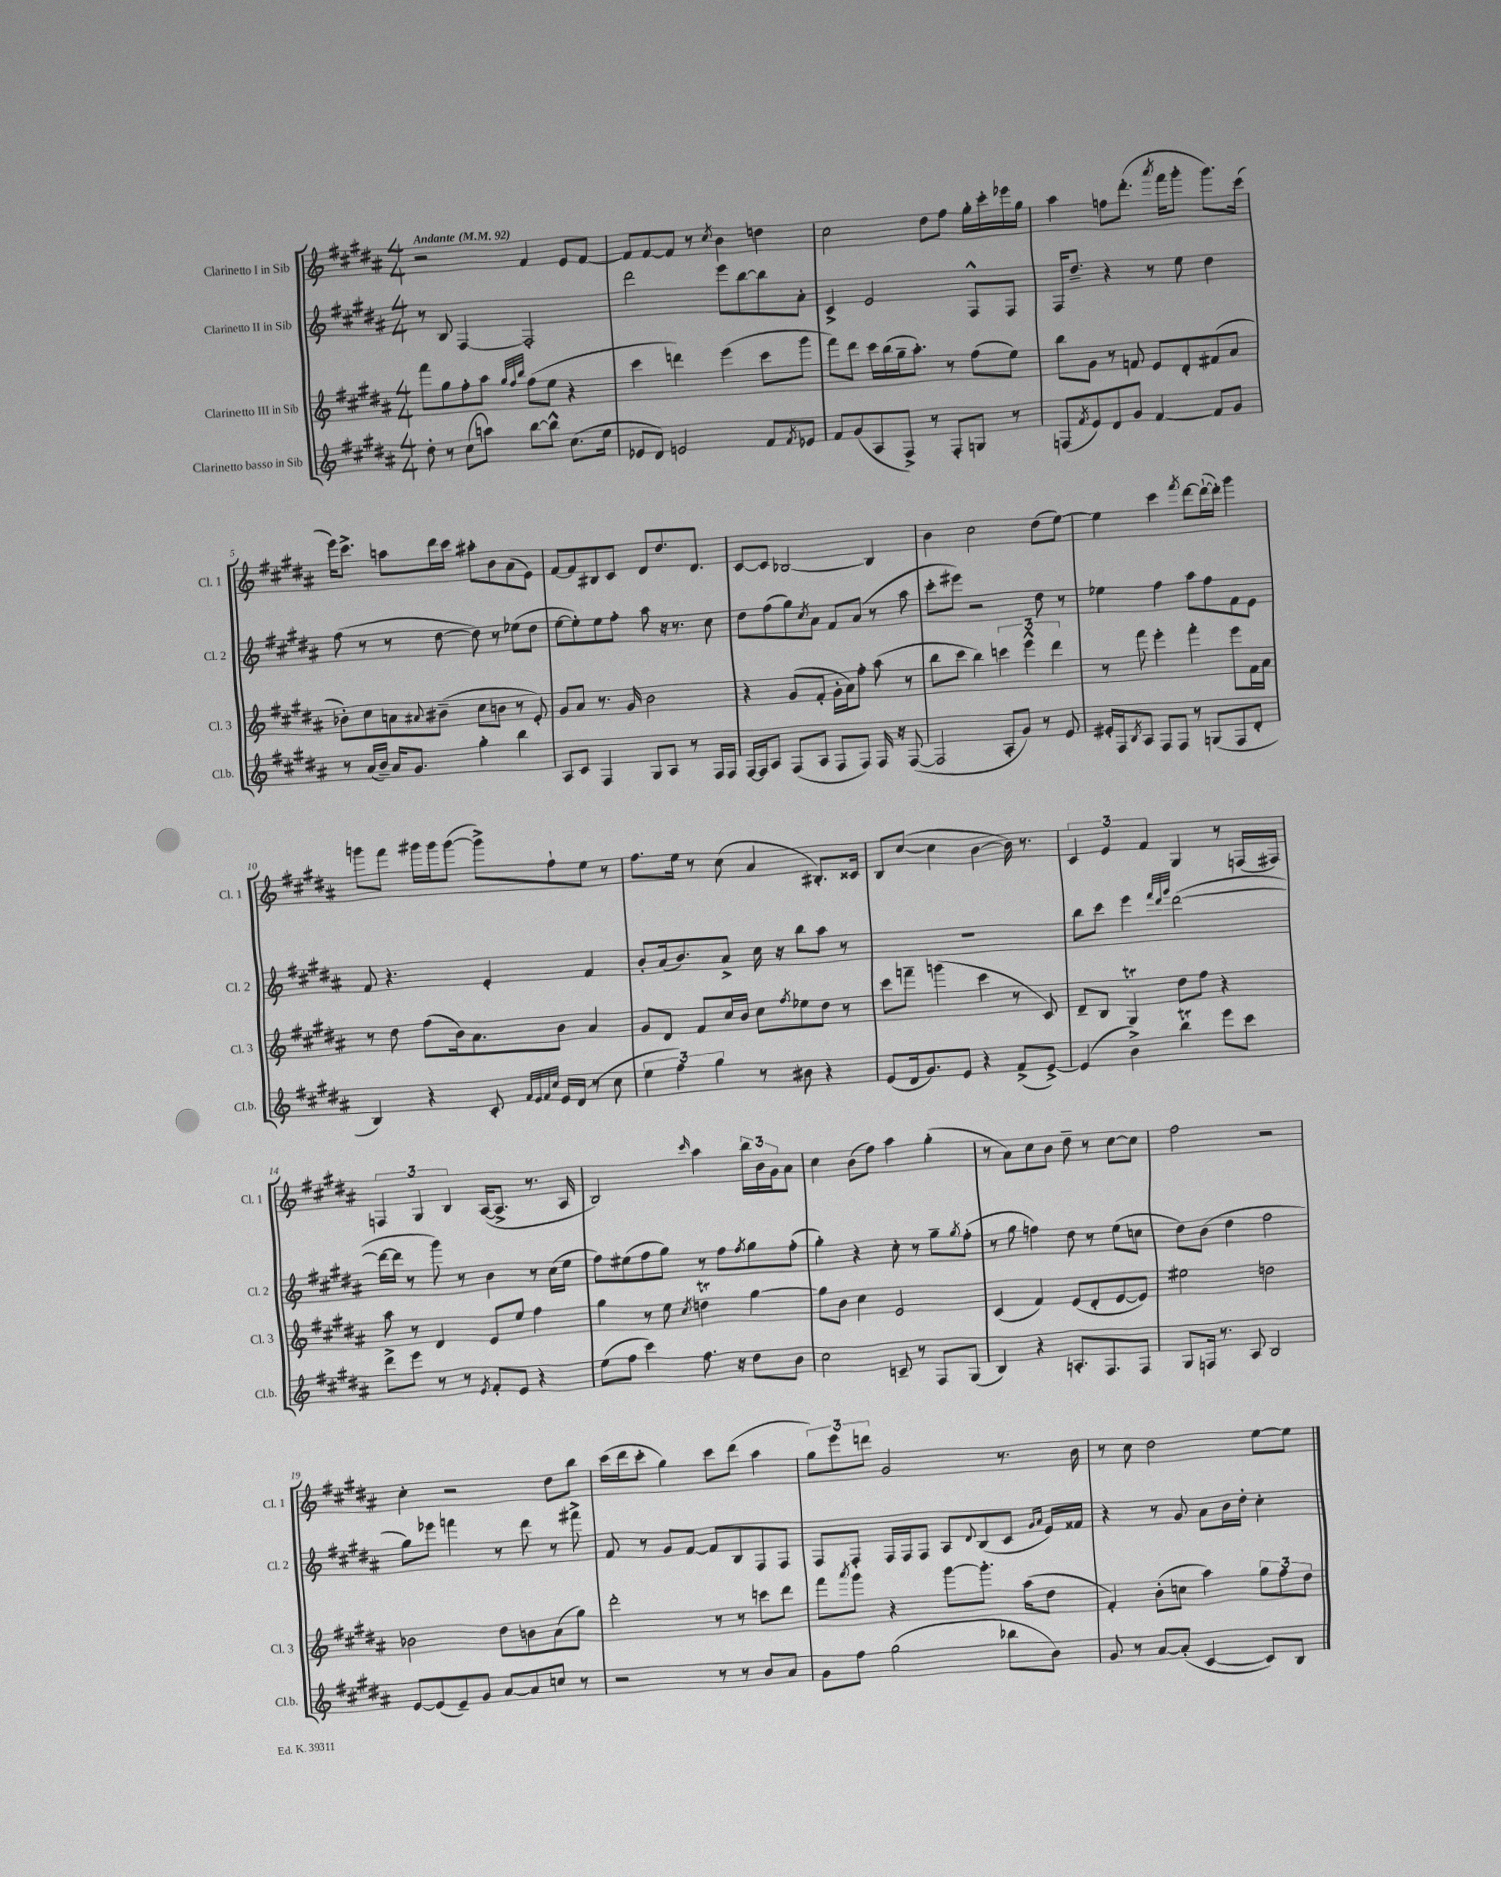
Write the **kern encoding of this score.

**kern	**kern	**kern	**kern
*staff4	*staff3	*staff2	*staff1
*clefG2	*clefG2	*clefG2	*clefG2
*k[f#c#g#d#a#]	*k[f#c#g#d#a#]	*k[f#c#g#d#a#]	*k[f#c#g#d#a#]
*M4/4	*M4/4	*M4/4	*M4/4
*MM92	*MM92	*MM92	*MM92
8dd#'	8fff#	8r	2r
8r	8gg#	8B	.
(8cc#	8ff#'	[4F#	.
8aa)	8aa#	.	.
.	32qqgg#	.	.
.	32qqff#	.	.
.	32qqbb	.	.
[8bb	(8ff#	2F#']	4f#
8bb^^]	8ee	.	.
(8.cc#	4r	.	8e
.	.	.	[8f#
16ee	.	.	.
=	=	=	=
8e-	4ccc#	2ddd#	8f#]
8d#)	.	.	[8f#
2e	4ddd)	.	8f#]
.	.	.	8r
.	.	.	8qcc#
.	(4eee	8eee	4b
.	.	[8bb	.
8f#	8ccc#	8bb]	4dd
8qf#	.	.	.
8e-	8ggg#	8a#'	.
=	=	=	=
8f#	8fff#)	4c#^	2cc#
(8g#	8ddd#	.	.
8A#	16ccc#	2e	.
.	(16bb	.	.
8F#^)	16gg#~	.	.
.	8.aa#')	.	.
8r	.	.	8dd#
8F#'	8r	.	8ff#
8G	(8ff#	8F#^^	16gg#'
.	.	.	16ccc#'
8r	8ee)	8F#	16eee-
.	.	.	16gg#
=	=	=	=
(8F	8bb	16F#	4aa#
.	.	8.dd#~	.
8qf#	.	.	.
8e)	8g#	.	.
8d#	8r	4r	8ff
8g#	8f	.	(8.ddd#'
[4f#	8e	8r	.
.	.	.	8qaaa#
.	.	.	16fff#
.	8d#'	8ee	8ggg#'
8f#]	(8f#	4dd#	8.ggg#)
8g#	8a#	.	.
.	.	.	(16ccc#
=	=	=	=
8r	8b-')	(8ff#	16eee)
.	.	.	8.ccc#^
(16a#	8cc#	8r	.
16b~)	.	.	.
16a#	8a	8r	8aa
8.g#	.	.	.
.	8qqa#	.	.
.	(8b#~	[8dd#	16ddd#
.	.	.	16ccc#
4gg#'	8cc#	8dd#])	8aa#'
.	8b	8r	8b
4bb	8r	(8ee-	(8a#
.	8e')	8dd#	8e)
=	=	=	=
8A#	8g#	[8ee	[8f#
8c#	8a#	8ee'])	8f#]
4F#	8.r	8ee	8B#
.	.	8ff#'	8c#
.	16g#	.	.
8G#	2b	8aa#	8d#
8A#	.	16r	8.dd#
.	.	8.r	.
8r	.	.	.
.	.	.	8.d#
16F#	.	8cc#	.
16F#	.	.	.
=	=	=	=
[16F#	4r	8dd#	[8c#
16F#]	.	.	.
8A#	.	(8ff#	8c#]
(8F#	(8g#	8gg#)	[2B-
.	.	8qcc#	.
8A#	8f#'	8a#	.
8F#	16g#'	8f#	.
.	16a#)	.	.
8F#)	8ff#'	(8a#	.
16F#	(8aa#	8r	4B-]
16r	.	.	.
([8F#	8r	8aa#	.
=	=	=	=
2F#]	8bb	8ccc#'	4b
.	8ccc#	8eee#)	.
.	4bb)	2r	2cc#
8A#'	6ccc	.	.
8g#)	.	.	.
.	6eee^^	.	.
8r	.	8dd#	(8dd#
.	6ddd#	.	.
8e	.	8r	[8ee)
=	=	=	=
16e#'	8r	4ee-	4ee]
16F#	.	.	.
8qB	.	.	.
8A#	8fff#	.	.
8F#	4eee'	4ff#	4ccc#
8F#	.	.	.
.	.	.	8qfff#
8r	4fff#'	8aa#	[8ddd#
(8G	.	8ff#	(16ddd#`_
.	.	.	16ddd#'])
8F#	8eee	8f#	4ggg#
8d#'	16f#	8e	.
.	16a#	.	.
=	=	=	=
4B)	8r	8f#	8ggg
.	8dd#	4.r	8fff#
4r	(8ff#	.	16ggg#
.	.	.	16ggg#
.	16b)	.	([8ggg#
.	8.a#	.	.
8c#'	.	4e'	8ggg#^])
32qqf#	.	.	.
32qqe	.	.	.
32qqf#	.	.	.
32qqcc#	.	.	.
16e	8b	.	8ff#`
(16d#	.	.	.
8r	4a#	4f#	8ee
8cc#	.	.	8r
=	=	=	=
6ee	8g#	8b'	8.ff#
.	8d#	(16a#	.
6ff#)	.	.	.
.	.	8.b)	16ee
.	8f#	.	8r
6gg#	.	.	.
.	16cc#	8a#^	(8cc#
.	16b	.	.
8r	8cc#	16cc#	4a#
.	.	16r	.
.	8qff#	.	.
8b#	8ee-	8bb	.
4r	8dd#	8aa#	8.B#')
.	8r	8r	.
.	.	.	16c##
=	=	=	=
(8e	8ccc#	1r	8B
16d#	8fff~	.	([8cc#
8.g#)	.	.	.
.	(4ggg	.	4cc#]
8e	.	.	.
4r	4ccc#	.	[4b
(8f#^	8r	.	16b])
.	.	.	8.r
[8e^)	8c#)	.	.
=	=	=	=
(4e]	8d#~	8bb	6c#
.	8B	8ccc#	.
.	.	.	6e
4b^)	4G#	4eee	.
.	.	.	6f#
.	.	32qqfff#	.
.	.	32qqddd#	.
.	.	32qqggg#	.
4bb	8dd#	([2ddd#	4G#
.	8ff#	.	.
8eee	4r	.	8r
8ccc#	.	.	(16F
.	.	.	16F#)
=	=	=	=
8ddd#^	8aa#	16ddd#_	6F
.	.	16ddd#]	.
8eee	8r	8r	.
.	.	.	6G#
8r	4d#	8ggg#)	.
.	.	.	6B
8r	.	8r	.
8qe	.	.	.
8f#'	8e	4b	([16A#
.	.	.	8.A#^]
8e	8ee	.	.
4r	4ff#	8r	8.r
.	.	(16cc#	.
.	.	16ee	16A#
=	=	=	=
(8ee	4gg#	8ff#)	2B)
8ff#	.	(8ee#	.
4ccc#)	8r	8ff#	.
.	8ee	8gg#)	.
.	8qcc#	.	16qqccc#
8.ff#	4dd	8r	4aa#
.	.	8ff#	.
16r	.	.	.
.	.	8qff#	.
8dd#	[4gg#	8gg#	24bb
.	.	.	24b
.	.	.	24g#
8b	.	(8ff#'	8a#
=	=	=	=
2cc#	8gg#]	4gg#')	4cc#
.	8b	.	.
.	4cc#	4r	(8b
.	.	.	8ff#)
8c~	2e	8cc#'	4aa#
8r	.	8r	.
8F#	.	8gg#~	(4gg#'
.	.	8qgg#	.
(8G#	.	(8ff#'	.
=	=	=	=
4B)	(4c#	8r	8r
.	.	8gg#	8a#)
4r	4f#)	4ff)	8cc#
.	.	.	8b
8.A'	(8e	8dd#	8dd#~
.	8d#'	8r	8r
8.F#	.	.	.
.	[8e	(8ee	[8cc#
8F#	8e])	8cc	8cc#]
=	=	=	=
8G#	2ee#	8dd#)	2ff#
16F	.	(8b	.
8.r	.	.	.
.	.	4dd#	.
8A#	.	.	.
2B	2dd	2ff#	2r
=	=	=	=
[8e	2b-	8gg#)	4cc#'
(8e]	.	8eee-	.
8e~)	.	4fff	2r
8g#	.	.	.
[8a#	8dd#	8r	.
8a#]	8b	8ddd#	.
8cc	(8a#	8r	8dd#
8r	8gg#)	8fff#^	8bb
=	=	=	=
2r	2ddd#'	8f#	(16ccc#
.	.	.	16ddd#
.	.	8r	8ccc#'
.	.	8g#	4gg#)
.	.	[8f#	.
8r	8r	8f#]	8ccc#
8r	8r	8B	(8ddd#
8b	8ccc	8F#	4aa#
8a#	8ddd#	8F#	.
=	=	=	=
8g#	8fff#	8F#	12gg#)
.	.	.	12eee
.	8qaaa#	.	.
8ff#	8ggg#	8F#'	.
.	.	.	12ddd
(2gg#	4r	16F#	2g#
.	.	16F#	.
.	.	8F#	.
.	[8ggg#	8A#	.
.	.	8qqd#	.
.	8.ggg#']	(8B	.
8bb-	.	8c#	8.r
.	(16aa#	.	.
.	.	16qqg#	.
.	.	16qqa#	.
8b)	8dd#	16e)	.
.	.	16f##	16b
=	=	=	=
8g#	4f#')	4r	8r
8r	.	.	8cc#
[8a#	(8b'	8r	2dd#
(8a#']	8cc	8g#	.
[4c#	4aa#)	8a#	.
.	.	16b	.
.	.	16dd#'	.
8c#])	12gg#	4cc#'	[8ee
.	12ff#	.	.
8B	.	.	8ee]
.	12dd#	.	.
==	==	==	==
*-	*-	*-	*-
